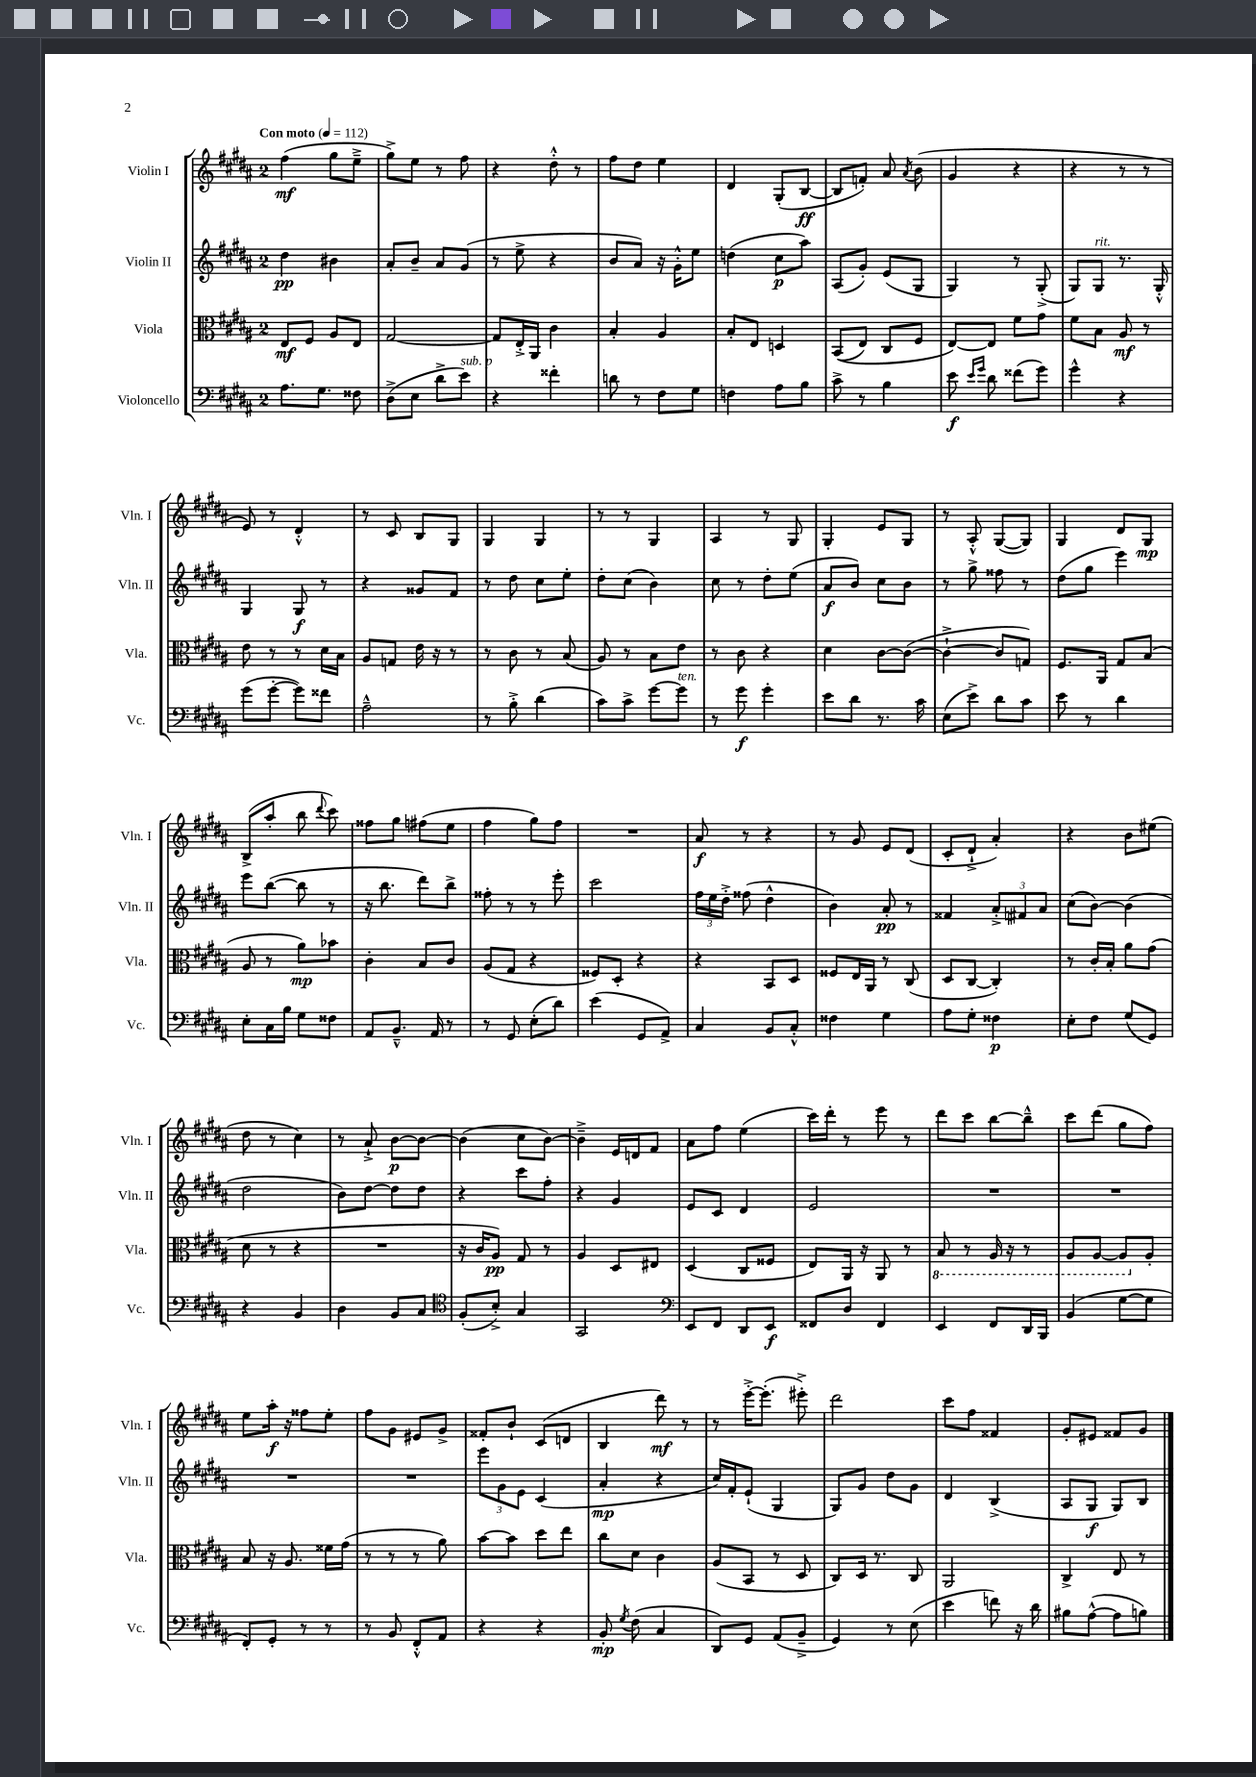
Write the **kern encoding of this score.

**kern	**dynam	**kern	**dynam	**kern	**dynam	**kern	**dynam
*part4	*part4	*part3	*part3	*part2	*part2	*part1	*part1
*staff4	*staff4	*staff3	*staff3	*staff2	*staff2	*staff1	*staff1
*I"Violoncello	*	*I"Viola	*	*I"Violin II	*	*I"Violin I	*
*I'Vc.	*	*I'Vla.	*	*I'Vln. II	*	*I'Vln. I	*
*clefF4	*	*clefC3	*	*clefG2	*	*clefG2	*
*k[f#c#g#d#a#]	*	*k[f#c#g#d#a#]	*	*k[f#c#g#d#a#]	*	*k[f#c#g#d#a#]	*
*M2/4	*	*M2/4	*	*M2/4	*	*M2/4	*
*MM112	*	*MM112	*	*MM112	*	*MM112	*
=1	=1	=1	=1	=1	=1	=1	=1
!	!	!	!	!	!	!LO:TX:a:B:t=Con moto	!
8.A#\L	.	8E/L	mf	4dd#\	pp	(4ff#\	mf
.	.	8F#/J	.	.	.	.	.
8.G#\J	.	.	.	.	.	.	.
.	.	8A#/L	.	4b#X\	.	8gg#\L	.
8F##X\	.	8E/J	.	.	.	8ee~^\J	.
=2	=2	=2	=2	=2	=2	=2	=2
(8D#^\L	.	[2G#/	.	8a#'/L	.	8gg#^\L)	.
8E\J	.	.	.	8b~/J	.	8ee\J	.
8d#^\L	.	.	.	8a#/L	.	8r	.
!LO:TX:a:i:t=sub. p	!	!	!	!	!	!	!
8e\J)	.	.	.	(8g#/J	.	8ff#\	.
=3	=3	=3	=3	=3	=3	=3	=3
4r	.	8G#/L]	.	8r	.	4r	.
.	.	16E'^/L	.	8ee^\	.	.	.
.	.	16AA#/JJ	.	.	.	.	.
4f##X'\	.	4c#\	.	4r	.	8dd#'^^\	.
.	.	.	.	.	.	8r	.
=4	=4	=4	=4	=4	=4	=4	=4
8dn\	.	4B'/	.	8b/L	.	8ff#\L	.
8r	.	.	.	8a#/J)	.	8dd#\J	.
8F#\L	.	4A#/	.	16r	.	4ee\	.
.	.	.	.	16g#'^^\KL	.	.	.
8G#\J	.	.	.	8ee\J	.	.	.
=5	=5	=5	=5	=5	=5	=5	=5
4Fn\	.	8B'/L	.	(4ddn\	.	4d#/	.
.	.	8E/J	.	.	.	.	.
8A#\L	.	4Dn/	.	8cc#\L	p	(8G#'/L	.
8B\J	.	.	.	8aa#\J)	.	[8B/J	ff
=6	=6	=6	=6	=6	=6	=6	=6
8c#^\	.	((8BB/L	.	(8A#/L	.	8B/L]	.
8r	.	8E/J)	.	8g#'/J)	.	8fn'/J)	.
4B\	.	8C#/L	.	(8e/L	.	8a#/	.
.	.	.	.	.	.	8qa#/	.
.	.	8F#/J	.	8G#/J	.	(8b\	.
=7	=7	=7	=7	=7	=7	=7	=7
8e\	f	[8E/L)	.	4G#/)	.	4g#/	.
16qqe/LL	.	.	.	.	.	.	.
16qqg#/JJ	.	.	.	.	.	.	.
8d#\	.	8E/J]	.	.	.	.	.
(8f##X\L	.	8f#\L	.	8r	.	4r	.
8g#\J)	.	8g#\J	.	(8G#'^/	.	.	.
=8	=8	=8	=8	=8	=8	=8	=8
4g#^^\	.	8f#\L	.	8G#/L)	.	4r	.
!	!	!	!	!LO:TX:a:i:t=rit.	!	!	!
.	.	8B\J	.	8G#/J	.	.	.
4r	.	8A#/	mf	8.r	.	8r	.
.	.	8r	.	.	.	8r	.
.	.	.	.	16G#'^^/	.	.	.
!!LO:LB:g=z
=9	=9	=9	=9	=9	=9	=9	=9
(8g#\L	.	8e\	.	4G#/	.	8e/)	.
[8g#'\J	.	8r	.	.	.	8r	.
8g#\L])	.	8r	.	8G#/	f	4d#'^^/	.
8f##X\J	.	16d#\LL	.	8r	.	.	.
.	.	16B\JJ	.	.	.	.	.
=10	=10	=10	=10	=10	=10	=10	=10
2A#~^^\	.	8A#/L	.	4r	.	8r	.
.	.	8Gn/J	.	.	.	8c#/	.
.	.	16e\	.	8g##X/L	.	8B/L	.
.	.	16r	.	.	.	.	.
.	.	8r	.	8f#/J	.	8G#/J	.
=11	=11	=11	=11	=11	=11	=11	=11
8r	.	8r	.	8r	.	4G#/	.
8B'^\	.	8c#\	.	8dd#\	.	.	.
(4d#\	.	8r	.	8cc#\L	.	4G#/	.
.	.	(8B/	.	8ee'\J	.	.	.
=12	=12	=12	=12	=12	=12	=12	=12
8c#\L)	.	8A#/)	.	8dd#'\L	.	8r	.
8c#^\J	.	8r	.	(8cc#\J	.	8r	.
[8g#\L	.	8B\L	.	4b\)	.	4G#/	.
!LO:TX:a:i:t=ten.	!	!	!	!	!	!	!
8g#\J]	.	8e\J	.	.	.	.	.
=13	=13	=13	=13	=13	=13	=13	=13
8r	.	8r	.	8cc#\	.	4A#/	.
8g#\	f	8c#\	.	8r	.	.	.
4g#'\	.	4r	.	8dd#'\L	.	8r	.
.	.	.	.	(8ee\J	.	8G#/	.
=14	=14	=14	=14	=14	=14	=14	=14
8e\L	.	4d#\	.	8a#/L	f	4G#'/	.
8d#\J	.	.	.	8b/J)	.	.	.
8.r	.	[8c#\L	.	8cc#\L	.	8e/L	.
.	.	(8c#\J_	.	8b\J	.	8G#/J	.
16c#\	.	.	.	.	.	.	.
=15	=15	=15	=15	=15	=15	=15	=15
(8E\L	.	4c#`^\_	.	8r	.	8r	.
8e^\J)	.	.	.	8gg#^\	.	8A#'^^/	.
8d#\L	.	8c#/L]	.	8ff##X\	.	([8G#/L	.
8c#\J	.	8Gn/J)	.	8r	.	8G#/J])	.
=16	=16	=16	=16	=16	=16	=16	=16
8e\	.	8.F#/L	.	(8dd#\L	.	4G#/	.
8r	.	.	.	8gg#\J	.	.	.
.	.	16AA#/Jk	.	.	.	.	.
4d#\	.	8G#/L	.	4eee\)	.	8d#/L	.
.	.	(8B/J	.	.	.	8G#/J	mp
!!LO:LB:g=z
=17	=17	=17	=17	=17	=17	=17	=17
8E'\L	.	8A#/	.	8eee\L	.	(8B^/L	.
16C#\L	.	8r	.	([8bb\J	.	8aa#'/J	.
16B\JJ	.	.	.	.	.	.	.
8G#\L	.	8a#\L)	mp	8bb\]	.	8bb\	.
.	.	.	.	.	.	8qqddd#/	.
8F##X\J	.	8b-X\J	.	8r	.	8ccc#\)	.
=18	=18	=18	=18	=18	=18	=18	=18
8AA#/L	.	4c#'\	.	16r	.	8ff##X\L	.
.	.	.	.	8.bb\	.	.	.
8.BB~^^/J	.	.	.	.	.	8gg#\J	.
.	.	8B/L	.	8ddd#\L)	.	(8ff#X\L	.
16AA#/	.	.	.	.	.	.	.
8r	.	8c#/J	.	8bb^\J	.	8ee\J	.
=19	=19	=19	=19	=19	=19	=19	=19
8r	.	(8A#/L	.	8ff##X'\	.	4ff#\	.
8GG#/	.	8G#/J	.	8r	.	.	.
(8E'\L	.	4r	.	8r	.	8gg#\L)	.
8d#\J)	.	.	.	8eee'\	.	8ff#\J	.
=20	=20	=20	=20	=20	=20	=20	=20
(4e\	.	8F##X/L)	.	2ccc#\	.	2r	.
.	.	8D#'/J	.	.	.	.	.
8GG#/L	.	4r	.	.	.	.	.
8AA#^/J)	.	.	.	.	.	.	.
=21	=21	=21	=21	=21	=21	=21	=21
4C#/	.	4r	.	24ff#\LL	.	8a#/	f
.	.	.	.	24ee\	.	.	.
.	.	.	.	24dd#'^\JJ	.	.	.
.	.	.	.	(8ff##X\	.	8r	.
8BB/L	.	8BB/L	.	4dd#^^\	.	4r	.
8C#'^^/J	.	8D#/J	.	.	.	.	.
=22	=22	=22	=22	=22	=22	=22	=22
4F##X\	.	8F##X/L	.	4b\)	.	8r	.
.	.	16E/L	.	.	.	8g#/	.
.	.	16AA#/JJ	.	.	.	.	.
4G#\	.	8r	.	8a#'/	pp	8e/L	.
.	.	(8C#/	.	8r	.	(8d#/J	.
=23	=23	=23	=23	=23	=23	=23	=23
8A#\L	.	8D#/L	.	4f##X/	.	8c#'/L	.
8G#'\J	.	[8C#/J	.	.	.	8d#`^/J	.
4F##X\	p	4C#'/])	.	12a#'^/L	.	4a#'/)	.
.	.	.	.	12f#X/	.	.	.
.	.	.	.	12a#/J	.	.	.
=24	=24	=24	=24	=24	=24	=24	=24
8E'\L	.	8r	.	(8cc#\L	.	4r	.
8F#\J	.	16c#'/LL	.	[8b\J)	.	.	.
.	.	16B'/JJ	.	.	.	.	.
(8G#/L	.	8a#\L	.	(4b\]	.	8b\L	.
8GG#/J)	.	(8g#\J	.	.	.	(8ee#X\J	.
!!LO:LB:g=z
=25	=25	=25	=25	=25	=25	=25	=25
4r	.	8d#\	.	2dd#\	.	8dd#\	.
.	.	8r	.	.	.	8r	.
4BB/	.	4r	.	.	.	4cc#\)	.
=26	=26	=26	=26	=26	=26	=26	=26
4D#\	.	2r	.	8b\L)	.	8r	.
.	.	.	.	[8dd#\J	.	8a#`^/	.
8BB/L	.	.	.	8dd#\L]	.	[8b\L	p
8C#/J	.	.	.	8dd#\J	.	8b\J_	.
=27	=27	=27	=27	=27	=27	=27	=27
*clefC4	*	*	*	*	*	*	*
(8F#'/L	.	16r	.	4r	.	(4b\]	.
.	.	16c#/KL	.	.	.	.	.
8B'^/J)	.	8A#/J)	pp	.	.	.	.
4G#/	.	8G#/	.	8ccc#\L	.	8cc#\L	.
.	.	8r	.	8ff#'\J	.	[8b\J)	.
=28	=28	=28	=28	=28	=28	=28	=28
2GG#/	.	4A#/	.	4r	.	4b~^\]	.
.	.	8D#/L	.	4g#/	.	16e/LL	.
.	.	.	.	.	.	16dn/J	.
.	.	8E#X/J	.	.	.	8f#/J	.
=29	=29	=29	=29	=29	=29	=29	=29
*clefF4	*	*	*	*	*	*	*
8EE/L	.	(4D#/	.	8e/L	.	8a#\L	.
8FF#/J	.	.	.	8c#/J	.	8ff#\J	.
8DD#/L	.	8C#/L	.	4d#/	.	(4ee\	.
8EE/J	f	8F##X/J	.	.	.	.	.
=30	=30	=30	=30	=30	=30	=30	=30
8FF##X/L	.	8E/L)	.	2e/	.	16ccc#\LL)	.
.	.	.	.	.	.	16ddd#'\JJ	.
8D#/J	.	16AA#/Jk	.	.	.	8r	.
.	.	16r	.	.	.	.	.
4FF##/	.	8AA#/	.	.	.	8eee\	.
.	.	8r	.	.	.	8r	.
=31	=31	=31	=31	=31	=31	=31	=31
*	*	*8ba	*	*	*	*	*
4EE/	.	8BB/	.	2r	.	8ddd#\L	.
.	.	8r	.	.	.	8ccc#\J	.
8FF#/L	.	16AA#/	.	.	.	[8bb\L	.
.	.	16r	.	.	.	.	.
16DD#/L	.	8r	.	.	.	8bb~^^\J]	.
16BBB/JJ	.	.	.	.	.	.	.
=32	=32	=32	=32	=32	=32	=32	=32
(4BB/	.	8AA#/L	.	2r	.	8ccc#\L	.
.	.	[8AA#/J	.	.	.	(8ddd#\J	.
[8G#\L	.	8AA#/L]	.	.	.	8gg#\L	.
*	*	*X8ba	*	*	*	*	*
8G#\J]	.	8A#'/J	.	.	.	8ff#\J)	.
!!LO:LB:g=z
=33	=33	=33	=33	=33	=33	=33	=33
8FF#'/L)	.	8B/	.	2r	.	8ee\L	.
8GG#'/J	.	16r	.	.	.	16aa#'\Jk	f
.	.	8.A#/	.	.	.	16r	.
8r	.	.	.	.	.	8ff##X\L	.
8r	.	16f##X\LL	.	.	.	8ee'\J	.
.	.	(16g#\JJ	.	.	.	.	.
=34	=34	=34	=34	=34	=34	=34	=34
8r	.	8r	.	2r	.	8ff#\L	.
8BB/	.	8r	.	.	.	8g#\J	.
8FF#'^^/L	.	8r	.	.	.	8e#X/L	.
8AA#/J	.	8a#\)	.	.	.	8g#^/J	.
=35	=35	=35	=35	=35	=35	=35	=35
4r	.	[8b\L	.	12eee\L	.	8f##X'/L	.
.	.	.	.	12g#\	.	.	.
.	.	8b\J]	.	.	.	8b`/J	.
.	.	.	.	12e\J	.	.	.
4r	.	8dd#\L	.	(4c#/	.	(8c#/L	.
.	.	8ee\J	.	.	.	8dn/J	.
=36	=36	=36	=36	=36	=36	=36	=36
8BB'/	mp	8cc#\L	.	4a#'/	mp	4B/	.
8qG#/	.	.	.	.	.	.	.
(8F#\	.	8d#\J	.	.	.	.	.
4C#/	.	4c#\	.	4r	.	8ddd#\)	mf
.	.	.	.	.	.	8r	.
=37	=37	=37	=37	=37	=37	=37	=37
8DD#/L)	.	(8A#/L	.	16cc#/LL)	.	8r	.
.	.	.	.	16f#'/J	.	.	.
8GG#/J	.	8BB/J	.	(8e`/J	.	[16eee'^\KL	.
.	.	.	.	.	.	(8.eee'\J]	.
(8AA#/L	.	8r	.	4G#/	.	.	.
8BB~^/J	.	8D#/	.	.	.	8eee#X'^\)	.
=38	=38	=38	=38	=38	=38	=38	=38
4GG#/)	.	8C#/L)	.	8G#/L)	.	2ddd#\	.
.	.	16D#/Jk	.	8g#/J	.	.	.
.	.	8.r	.	.	.	.	.
8r	.	.	.	8dd#\L	.	.	.
(8E\	.	8C#/	.	8g#\J	.	.	.
=39	=39	=39	=39	=39	=39	=39	=39
4e\	.	2AA#/	.	4d#/	.	8ccc#\L	.
.	.	.	.	.	.	8ff#\J	.
8fn\)	.	.	.	(4B^/	.	4f##X/	.
16r	.	.	.	.	.	.	.
16d#\	.	.	.	.	.	.	.
=40	=40	=40	=40	=40	=40	=40	=40
8B#X\L	.	4C#^/	.	8A#/L	.	8g#'/L	.
([8A#^^\J	.	.	.	8G#/J	f	8e#X/J	.
8A#\L]	.	8E/	.	8G#/L)	.	8f##X/L	.
8Bn\J)	.	8r	.	8B/J	.	8g#/J	.
==	==	==	==	==	==	==	==
*-	*-	*-	*-	*-	*-	*-	*-
